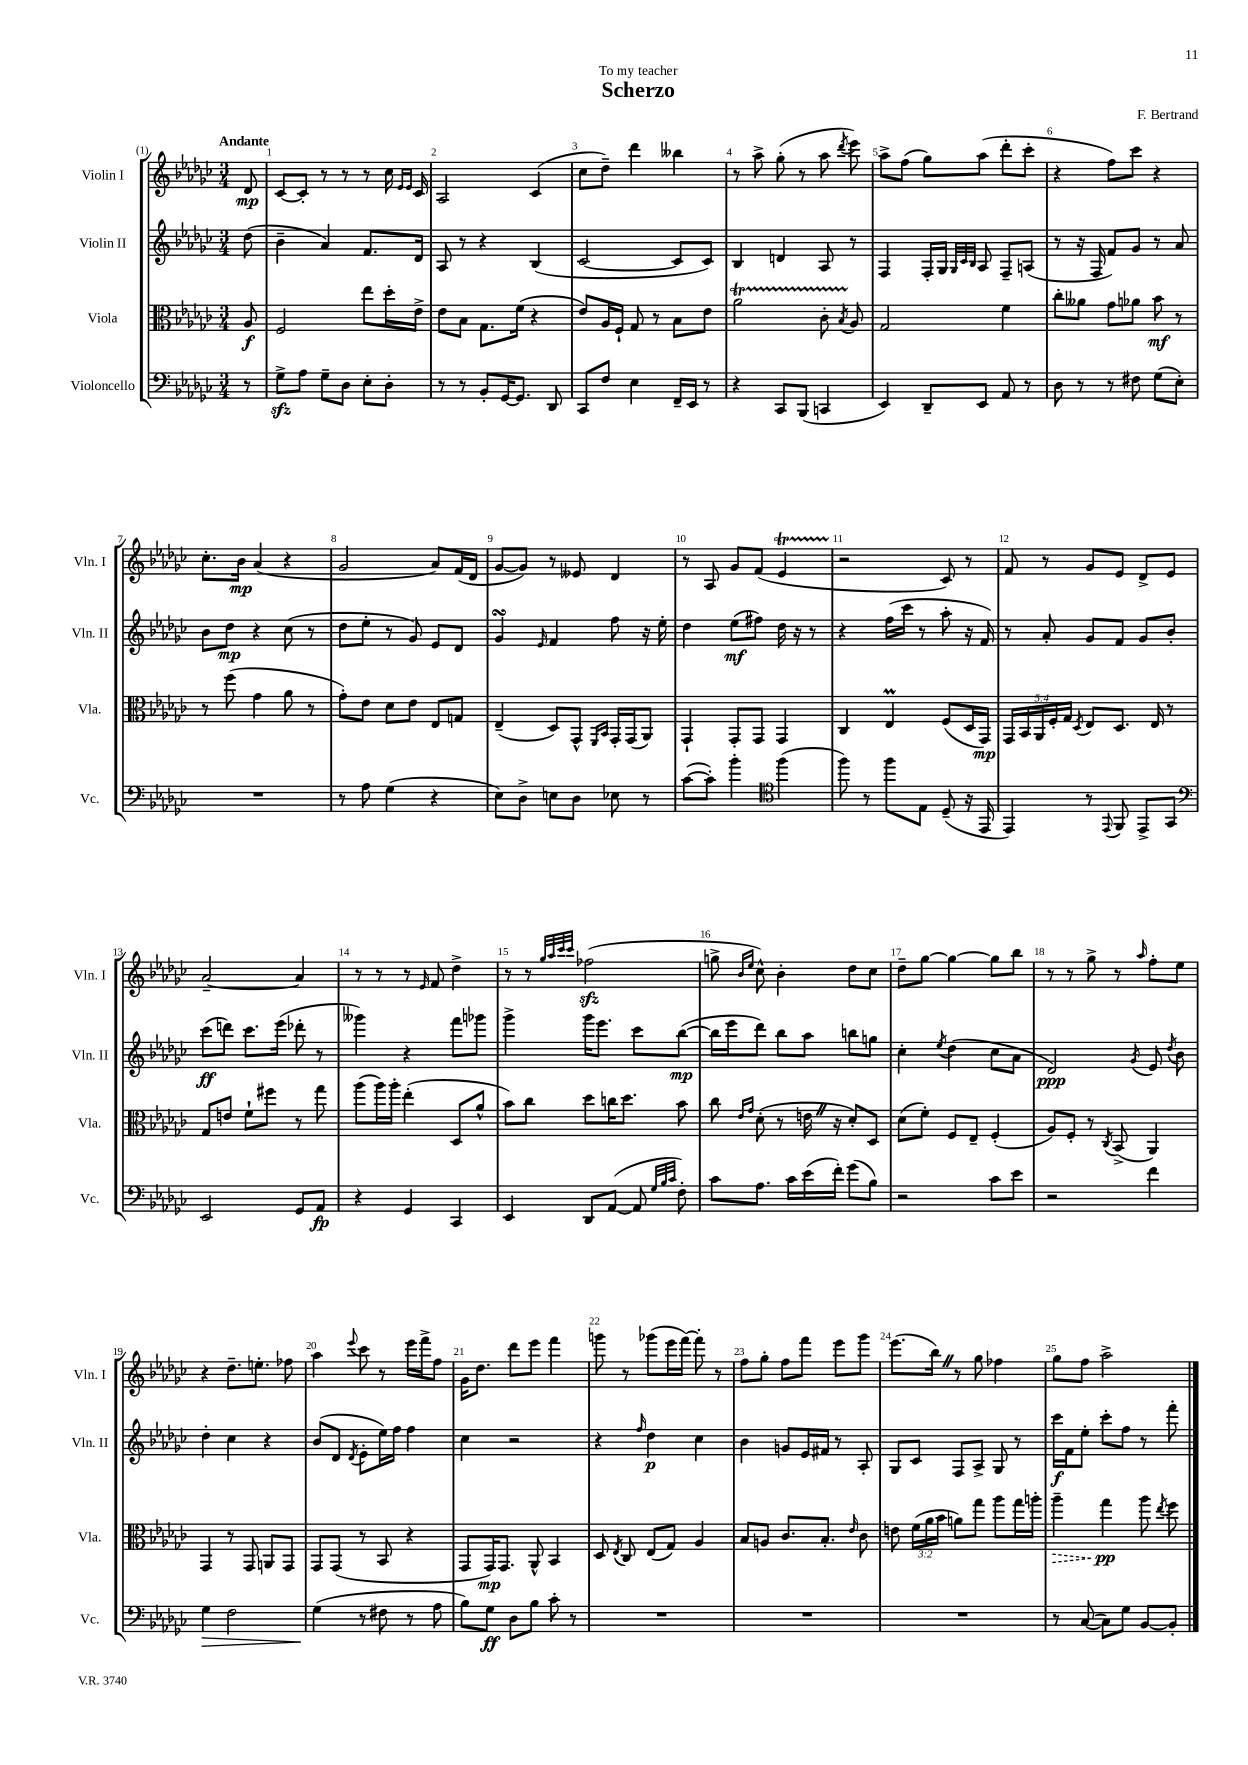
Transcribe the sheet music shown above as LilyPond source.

\header { title = "Scherzo" composer = "F. Bertrand" dedication = "To my teacher" }
<<
\new StaffGroup <<
\new Staff = "s0" \with { instrumentName = "Violin I" shortInstrumentName = "Vln. I" } {
    \clef treble \key ges \major \numericTimeSignature \time 3/4 \partial 8 \tempo "Andante"
    \autoBeamOff des'8\mp |
    ces'8[~ ces'8]-. r8 r8 r8 ces''16 \grace { ees'16[ ees'16] } ces'16 |
    aes2 ces'4( |
    ces''8[ des''8]--) des'''4 beses''4 |
    r8 aes''8-> ges''8-.( r8 aes''8 \acciaccatura { des'''8 } ees'''8) |
    aes''8[-> f''8]( ges''8[) aes''8]( des'''8[-. ces'''8]-. |
    r4 f''8[) ces'''8] r4 |
    ces''8.[-. bes'16]\mp aes'4( r4 |
    ges'2 aes'8[) f'16( des'16] |
    ges'8[~ ges'8]) r8 eeses'8 des'4 |
    r8 aes8 ges'8[ f'8]( ees'4\startTrillSpan |
    r2\stopTrillSpan ces'8) r8 |
    f'8 r8 ges'8[ ees'8] des'8[-> ees'8] |
    aes'2~-- aes'4 |
    r8 r8 r8 \grace { ees'16 } f'8 des''4-> |
    r8 r8 \grace { ges''32[ aes''32 ces'''32 ces'''32] } fes''2\sfz( |
    g''8-> \grace { bes'16[ ees''16] } ces''8-^) bes'4-. des''8[ ces''8] |
    des''8[-- ges''8]~ ges''4~ ges''8[ bes''8] |
    r8 r8 ges''8-> r8 \grace { aes''16 } f''8[-. ees''8] |
    r4 des''8.[-- e''8.]-. fes''8 |
    aes''4 \appoggiatura { ees'''8 } ces'''8 r8 ees'''16[ f'''16-> f''8] |
    ges'16[ des''8.] des'''8[ ees'''8] f'''4 |
    g'''8 r8 ges'''8[( ees'''16 f'''16]~) f'''8-. r8 |
    f''8[ ges''8]-. f''8[ f'''8] ees'''8[ ges'''8] |
    ees'''8.[( bes''16]) \once \override BreathingSign.text = \markup { \musicglyph "scripts.caesura.straight" } \breathe r8 ges''8 fes''4 |
    ges''8[ f''8] aes''2-> \bar "|." |
}
\new Staff = "s1" \with { instrumentName = "Violin II" shortInstrumentName = "Vln. II" } {
    \clef treble \key ges \major \numericTimeSignature \time 3/4 \partial 8
    \autoBeamOff des''8( |
    bes'4-- aes'4) f'8.[ des'16] |
    aes8 r8 r4 bes4( |
    ces'2~ ces'8[ ces'8]) |
    bes4 d'4 aes8 r8 |
    f4 f16[-. ges16] \grace { ges32[ ces'32 bes32] } aes8 f8[-- a8]( |
    r8 r16 f16 f'8[) ges'8] r8 aes'8 |
    bes'8[ des''8]\mp r4 ces''8( r8 |
    des''8[ ees''8]-. r8 ges'8) ees'8[ des'8] |
    ges'4\turn \grace { ees'16 } f'4 f''8 r16 ees''16-. |
    des''4 ees''8[\mf( fis''8]) des''16 r16 r8 |
    r4 f''16[( ces'''16] r8 aes''8-. r16 f'16) |
    r8 aes'8-. ges'8[ f'8] ges'8[ bes'8]-. |
    ces'''8[\ff( d'''8]) ces'''8.[ ees'''16]( des'''8-. r8 |
    geses'''4) r4 f'''8[ ges'''8] |
    ges'''4-> ges'''16[ ees'''8.] ces'''8[ bes''8]~\mp( |
    bes''16[ ees'''16 des'''8]) bes''8[ aes''8] b''8[ g''8] |
    ces''4-. \acciaccatura { ees''8 } des''4( ces''8[ aes'8] |
    des'2\ppp) \acciaccatura { ges'8 } ees'8 \acciaccatura { des''8 } bes'8 |
    des''4-. ces''4 r4 |
    bes'8[( des'8] \acciaccatura { des'8 } ees'8[-. ees''16) f''16] f''4 |
    ces''4 r2 |
    r4 \grace { f''16 } des''4\p ces''4 |
    bes'4 g'8[ ees'16 fis'16] r8 aes8-. |
    ges8[ ces'8] f8[ aes8]-> ges8 r8 |
    ces'''16[\f f'16 ees''8]-. ces'''8[-. f''8] r8 f'''8-. \bar "|." |
}
\new Staff = "s2" \with { instrumentName = "Viola" shortInstrumentName = "Vla." } {
    \clef alto \key ges \major \numericTimeSignature \time 3/4 \override Staff.TupletNumber.text = #tuplet-number::calc-fraction-text \partial 8
    \autoBeamOff aes8\f |
    f2 ees''8[ des''16-. ees'16]-> |
    ees'8[ bes8] ges8.[ f'16]( r4 |
    ees'8[) aes16 f16]-! ges8 r8 bes8[ ees'8] |
    aes'2\startTrillSpan ces'8-. \acciaccatura { bes8 } aes8\stopTrillSpan |
    ges2 f'4 |
    ces''8[-. aeses'8] ges'8[ aes'8] bes'8\mf r8 |
    r8 f''8( ges'4 aes'8 r8 |
    ges'8[-.) ees'8] des'8[ ees'8] ees8[ g8] |
    ees4--( des8[) ges,8]-^ \grace { f,16[ bes,16] } ges,16[-. ges,16( aes,8]) |
    ges,4-! ges,8[-. ges,8] ges,4 |
    ces4 ees4\prall f8[( des16 ges,16]\mp) |
    \tuplet 5/4 { ges,16[ bes,16 aes,16 f16-. ges16] } \acciaccatura { des8 } ees8[ des8.] ees16 r8 |
    ges8[ e'8] f'8[-! fis''8] r8 ges''8 |
    aes''8[( aes''16) aes''16]-. ees''4-.( des8[ aes'8]-^ |
    bes'8[) ces''8] des''8[ c''16 des''8.] bes'8 |
    ces''8 \grace { ees'16[ ges'16] } des'8-.( r8 e'16 \once \override BreathingSign.text = \markup { \musicglyph "scripts.caesura.straight" } \breathe r16 des'8[-.) des8] |
    des'8[( f'8]-.) f8[ ees8]-- f4-.( |
    aes8[) f8]-. r8 \acciaccatura { ces8 } bes,8->( aes,4) |
    ges,4 r8 ges,8 a,8[ ges,8] |
    ges,8[ ges,8]( r8 bes,8 r4 |
    ges,8[ ges,16\mp) ges,8.] aes,8-^ bes,4 |
    des8 \acciaccatura { ees8 } ces8 ees8[( ges8]) aes4 |
    bes8[ a8] ces'8.[ bes8.]-. \grace { ees'16 } ces'8 |
    e'8 \tuplet 3/2 { f'16[( aes'16 bes'16] } a'8[) ges''8] aes''8[ ges''16 a''16]-. |
    \once \override Hairpin.style = #'dashed-line aes''4--\> ges''4\pp\! aes''8 \acciaccatura { ees''8 } f''8 \bar "|." |
}
\new Staff = "s3" \with { instrumentName = "Violoncello" shortInstrumentName = "Vc." } {
    \clef bass \key ges \major \numericTimeSignature \time 3/4 \partial 8
    \autoBeamOff r8 |
    ges8[->\sfz aes8] ges8[-- des8] ees8[-. des8]-. |
    r8 r8 bes,8[-. ges,16~ ges,8.] des,8 |
    ces,8[ f8] ees4 f,16[-- ees,16] r8 |
    r4 ces,8[ bes,,8]( c,4 |
    ees,4) des,8[-- ees,8] aes,8 r8 |
    des8 r8 r8 fis8 ges8[( ees8]-.) |
    R2. |
    r8 aes8 ges4( r4 |
    ees8[) des8]-> e8[ des8] ees8 r8 |
    ces'8[~( ces'8]-.) bes'4-. \clef tenor f''4( |
    f''8) r8 f''8[ ees8] des8--( r16 ees,16 |
    ees,4) r8 \appoggiatura { ees,8 } f,8 ees,8[-> ges,8] |
    \clef bass ees,2 ges,8[ aes,8]\fp |
    r4 ges,4 ces,4 |
    ees,4 des,8[ aes,8]~( aes,8 \grace { ges32[ bes32 ces'32] } f8-.) |
    ces'8[ aes8.] ces'16[ ees'16( f'16]-.) ges'8[( bes8]) |
    r2 ces'8[ ees'8] |
    r2 f'4 |
    ges4\> f2 |
    ges4\!( r8 fis8 r8 aes8 |
    bes8[) ges8]\ff des8[ bes8] ces'8-. r8 |
    R2. |
    R2. |
    R2. |
    r8 ces8~( ces8[) ges8] bes,8[~ bes,8]-. \bar "|." |
}
>>
>>
\layout { \context { \Score \override BarNumber.break-visibility = ##(#f #t #t) barNumberVisibility = #all-bar-numbers-visible } }
